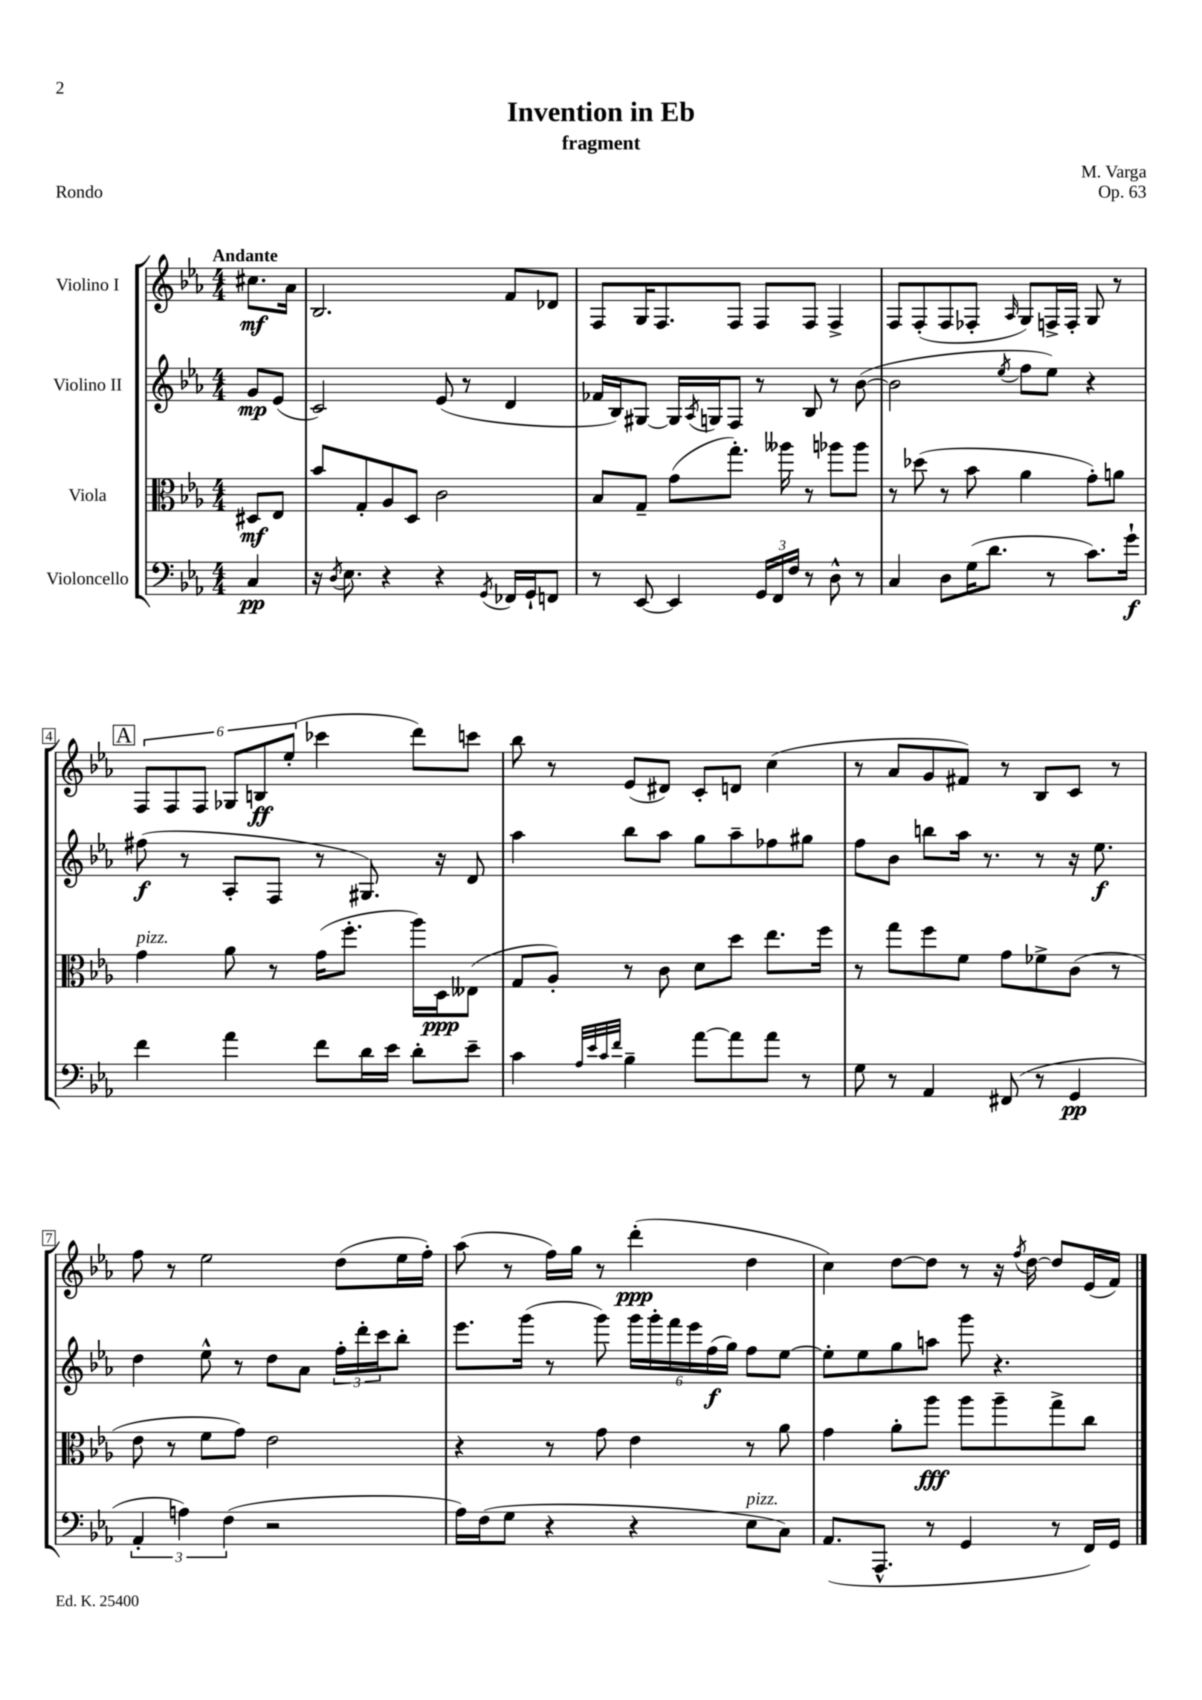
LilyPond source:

\header { title = "Invention in Eb" composer = "M. Varga" subtitle = "fragment" opus = "Op. 63" piece = "Rondo" }
<<
\new StaffGroup <<
\new Staff = "s0" \with { instrumentName = "Violino I" } {
    \clef treble \key ees \major \numericTimeSignature \time 4/4 \partial 4 \tempo "Andante"
    cis''8.\mf aes'16 |
    bes2. f'8 des'8 |
    f8 g16 f8. f8 f8 f8 f4-> |
    f8 f8-.( f8 fes8-. \grace { aes16 } g8) f16-> f16-. g8 r8 |
    \mark \markup { \box "A" } \tuplet 6/4 { f8 f8 f8 ges8 b8\ff ees''8-.( } ces'''4 d'''8) c'''8 |
    bes''8 r8 ees'8( dis'8) c'8-. d'8 c''4( |
    r8 aes'8 g'8 fis'8) r8 bes8 c'8 r8 |
    f''8 r8 ees''2 d''8( ees''16 f''16-.) |
    aes''8( r8 f''16) g''16 r8 d'''4-.\ppp( d''4 |
    c''4) d''8~ d''8 r8 r16 \acciaccatura { f''8 } d''16~ d''8 ees'16( f'16) \bar "|." |
}
\new Staff = "s1" \with { instrumentName = "Violino II" } {
    \clef treble \key ees \major \numericTimeSignature \time 4/4 \partial 4
    g'8\mp ees'8( |
    c'2) ees'8( r8 d'4 |
    fes'16 bes16) gis8~ gis16 \acciaccatura { aes8 } g16 f8 r8 bes8 r8 bes'8~( |
    bes'2 \acciaccatura { ees''8 } f''8 ees''8) r4 |
    \mark \markup { \box "A" } fis''8\f( r8 aes8-. f8 r8 gis8.) r16 d'8 |
    aes''4 bes''8 aes''8 g''8 aes''8-- fes''8 gis''8 |
    f''8 bes'8 b''8 aes''16 r8. r8 r16 ees''8.\f |
    d''4 ees''8-^ r8 d''8 aes'8 \tuplet 3/2 { f''16-. d'''16-. c'''16 } bes''8-. |
    ees'''8. g'''16( r8 g'''8) \tuplet 6/4 { g'''16 g'''16-. f'''16 ees'''16 f''16\f( g''16) } f''8 ees''8~ |
    ees''8-. ees''8 g''8 a''8 g'''8 r4. \bar "|." |
}
\new Staff = "s2" \with { instrumentName = "Viola" } {
    \clef alto \key ees \major \numericTimeSignature \time 4/4 \partial 4
    dis8\mf ees8 |
    bes'8 g8-. aes8 d8 c'2 |
    bes8 g8-- g'8( g''8.-.) aeses''16 r8 aes''8 aes''8 |
    r8 des''8( r8 bes'8 aes'4 g'8-.) a'8 |
    \mark \markup { \box "A" } g'4^\markup { \italic "pizz." } aes'8 r8 g'16( f''8.-. aes''16) d16\ppp eeses8( |
    g8 aes8-.) r8 c'8 d'8 d''8 ees''8. f''16 |
    r8 g''8 f''8 f'8 g'8 fes'8-> c'8( r8 |
    ees'8 r8 f'8 g'8) ees'2 |
    r4 r8 g'8 ees'4 r8 aes'8 |
    g'4 aes'8-. aes''8\fff aes''8 aes''8-- g''8-> c''8 \bar "|." |
}
\new Staff = "s3" \with { instrumentName = "Violoncello" } {
    \clef bass \key ees \major \numericTimeSignature \time 4/4 \partial 4
    c4\pp |
    r16 \acciaccatura { d8 } ees8. r4 r4 \acciaccatura { g,8 } fes,16 g,16-! f,8 |
    r8 ees,8~ ees,4 \tuplet 3/2 { g,16 f,16 f16 } r8 d8-^ r8 |
    c4 d8 g16( d'8. r8 c'8.) g'16-!\f |
    \mark \markup { \box "A" } f'4 aes'4 f'8 d'16 ees'16 d'8-. ees'8-- |
    c'4 \grace { aes32 ees'32 c'32 f'32 } bes4-- aes'8~ aes'8 aes'8 r8 |
    g8 r8 aes,4 fis,8( r8 g,4\pp |
    \tuplet 3/2 { aes,4-. a4) f4( } r2 |
    aes16) f16( g8 r4 r4 ees8^\markup { \italic "pizz." } c8) |
    aes,8.( aes,,8.-^ r8 g,4 r8 f,16) g,16 \bar "|." |
}
>>
>>
\layout { \context { \Score \override BarNumber.stencil = #(make-stencil-boxer 0.1 0.3 ly:text-interface::print) } }
